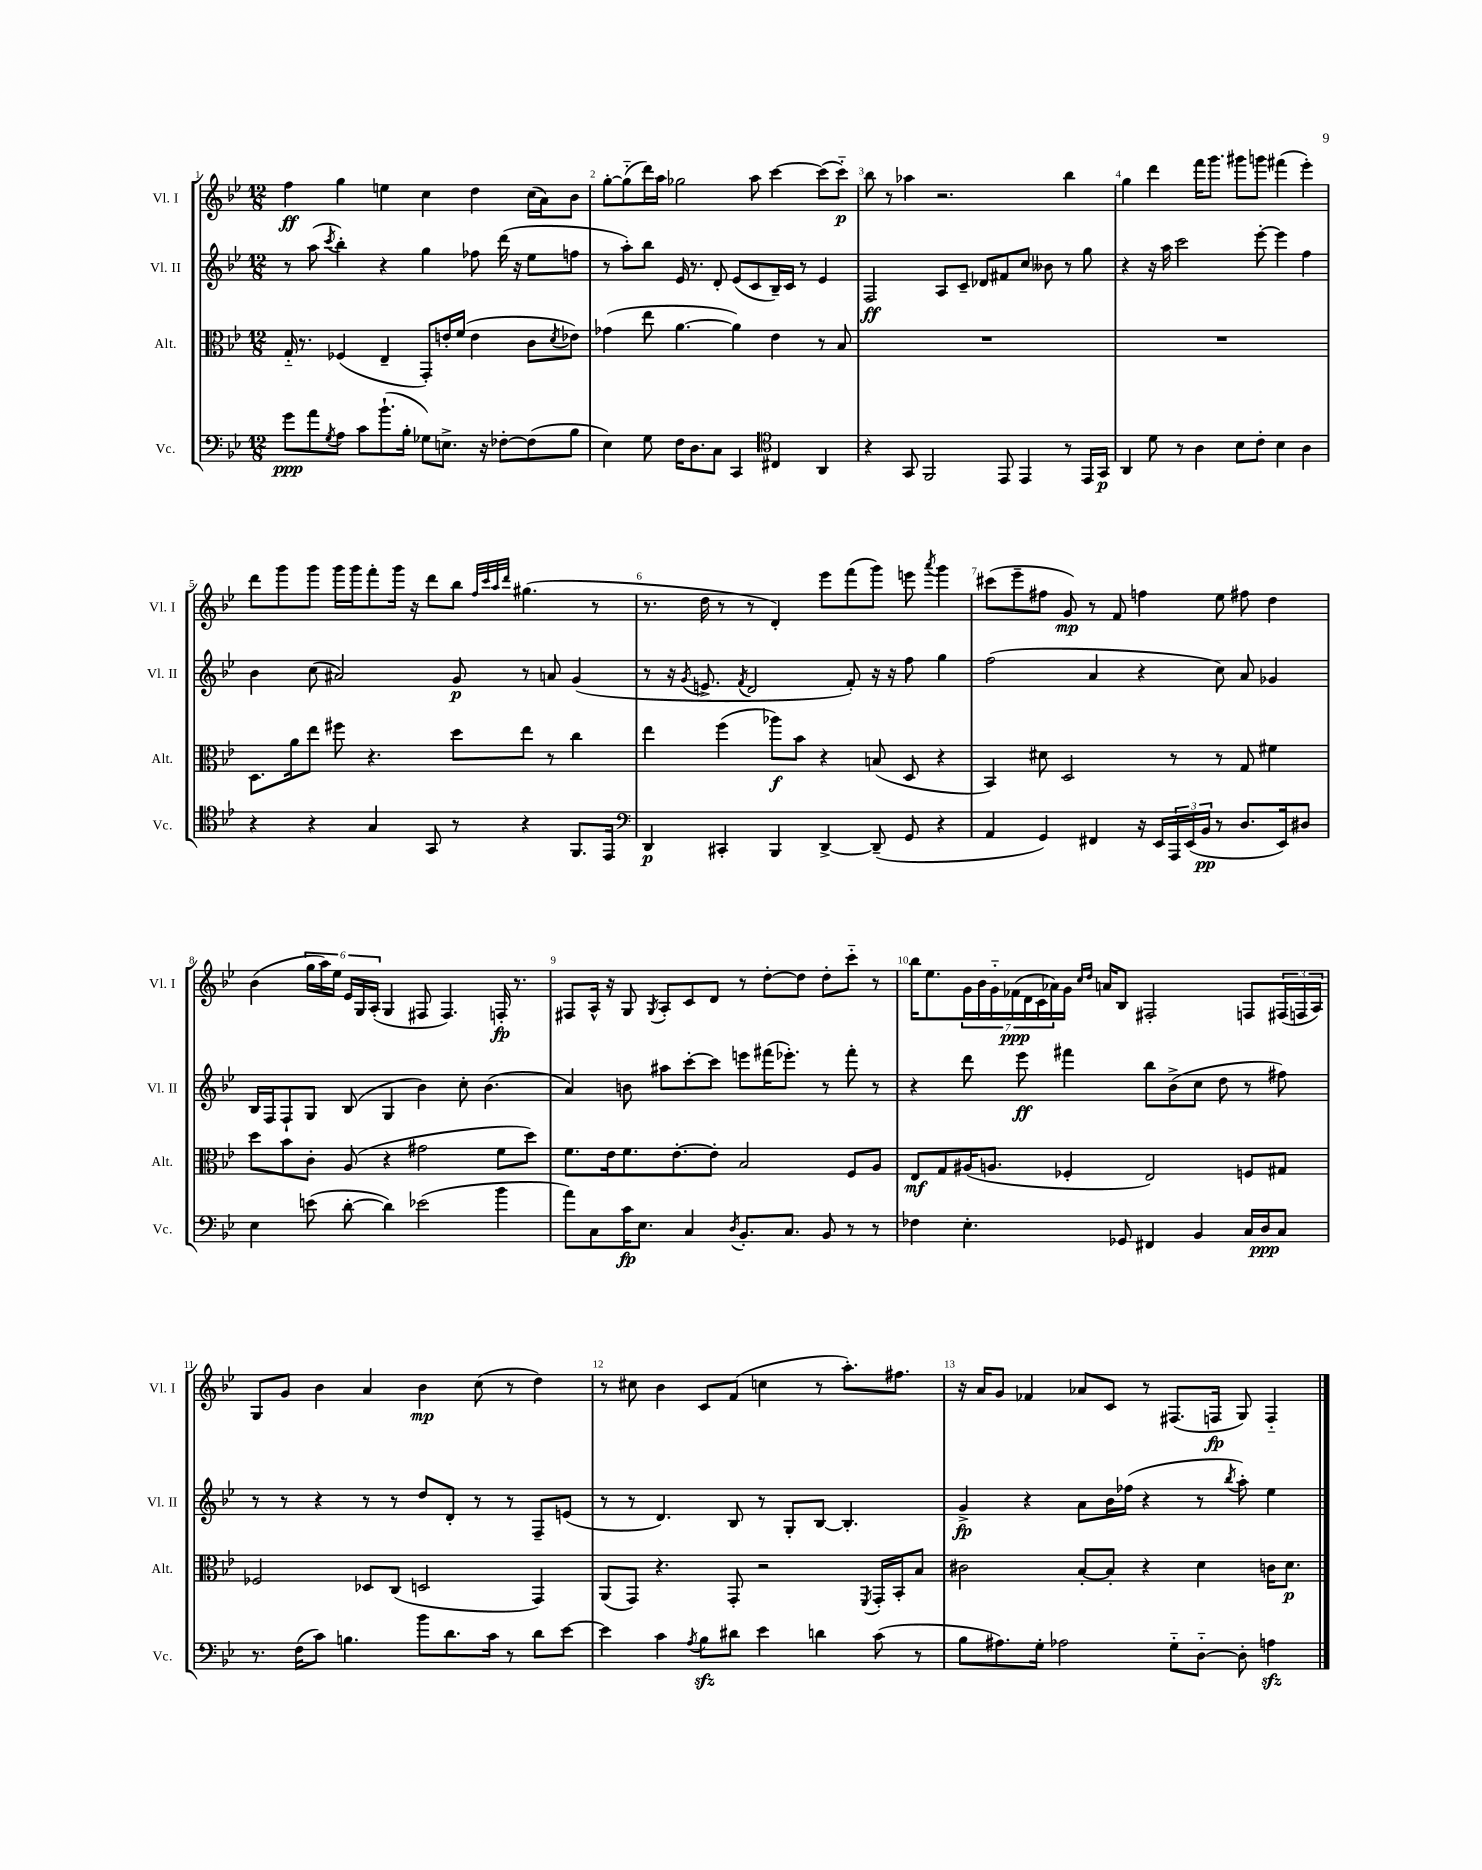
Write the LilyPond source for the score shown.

<<
\new StaffGroup <<
\new Staff = "s0" \with { instrumentName = "Vl. I" shortInstrumentName = "Vl. I" } {
    \clef treble \key bes \major \numericTimeSignature \time 12/8
    f''4\ff g''4 e''4 c''4 d''4 c''16( a'16) bes'8 |
    g''8~-. g''8-_( d'''16) a''16 ges''2 a''8 c'''4~ c'''8( c'''8-_\p) |
    bes''8 r8 aes''4 r2. bes''4 |
    g''4 d'''4 f'''16 g'''8. gis'''8 g'''8 fis'''4( ees'''4-.) |
    d'''8 g'''8 g'''8 g'''16 g'''16 f'''8-. g'''16 r16 d'''8 bes''8 \grace { f''32 c'''32 a''32 d'''32 } gis''4.( r8 |
    r8. d''16 r8 r8 d'4-.) ees'''8 f'''8( g'''8) e'''8 \acciaccatura { a'''8 } g'''4 |
    cis'''8( ees'''8-- fis''8 g'8\mp) r8 f'8 f''4 ees''8 fis''8 d''4 |
    bes'4( \tuplet 6/4 { g''16 a''16) ees''16 ees'16 g16 a16-.( } g4 fis8 fis4.) f16-.\fp r8. |
    fis8 a16-^ r16 g8 \acciaccatura { g8 } a8-. c'8 d'8 r8 d''8~-. d''8 d''8-. c'''8-_ r8 |
    bes''16 ees''8. \tuplet 7/4 { g'16 bes'16 g'16-_ fes'16\ppp( d'16 c'16 aes'16) } g'16 \grace { c''16 d''16 } a'16 bes8 fis2-. f8 \tuplet 3/2 { fis16( f16 a16) } |
    g8 g'8 bes'4 a'4 bes'4\mp c''8( r8 d''4) |
    r8 cis''8 bes'4 c'8 f'8( c''4 r8 a''8.-.) fis''8. |
    r16 a'16 g'8 fes'4 aes'8 c'8 r8 fis8.( f16\fp g8) f4-_ \bar "|." |
}
\new Staff = "s1" \with { instrumentName = "Vl. II" shortInstrumentName = "Vl. II" } {
    \clef treble \key bes \major \numericTimeSignature \time 12/8
    r8 a''8( \acciaccatura { c'''8 } bes''4-.) r4 g''4 fes''8 d'''16( r16 ees''8 f''8 |
    r8 a''8-.) bes''8 ees'16 r8. d'8-. ees'8( c'8 bes16--) c'16 r8 ees'4 |
    f2\ff a8 c'8-- des'8 fis'8 c''8 beses'8 r8 g''8 |
    r4 r16 a''16 c'''2 ees'''8~-. ees'''4 f''4 |
    bes'4 c''8( ais'2) g'8\p r8 a'8 g'4( |
    r8 r16 \acciaccatura { g'8 } e'8.-> \acciaccatura { f'8 } d'2 f'8-.) r16 r16 f''8 g''4 |
    f''2( a'4 r4 c''8) a'8 ges'4 |
    bes16 f16 f8-! g8 bes8( g4 bes'4) c''8-. bes'4.( |
    a'4) b'8 ais''8 c'''8~-. c'''8 e'''8 fis'''16( ees'''8.-.) r8 fis'''8-. r8 |
    r4 d'''8 ees'''8\ff fis'''4 bes''8 bes'8->( c''8 d''8 r8 fis''8) |
    r8 r8 r4 r8 r8 d''8 d'8-. r8 r8 f8-- e'8( |
    r8 r8 d'4.) bes8 r8 g8-. bes8~ bes4.-. |
    g'4->\fp r4 a'8 bes'16 fes''16( r4 r8 \acciaccatura { bes''8 } a''8-.) ees''4 \bar "|." |
}
\new Staff = "s2" \with { instrumentName = "Alt." shortInstrumentName = "Alt." } {
    \clef alto \key bes \major \numericTimeSignature \time 12/8
    g16-_ r8. fes4( ees4-- g,8-.) e'16-. f'16( e'4 c'8 \acciaccatura { d'8 } ees'8) |
    ges'4( ees''8 a'4.~ a'4) ees'4 r8 bes8 |
    R1. |
    R1. |
    d8. a'16 ees''8 fis''8 r4. d''8 ees''8 r8 c''4 |
    ees''4 f''4( aes''8\f) bes'8 r4 b8( d8 r4 |
    bes,4) dis'8 d2 r8 r8 g8 fis'4 |
    d''8 bes'8 c'8-. a8( r4 gis'2 f'8 d''8) |
    f'8. ees'16 f'8. ees'8.~-. ees'8-. bes2 f8 a8 |
    ees8\mf g8 ais16( a8. fes4-. ees2) f8 gis8 |
    fes2 des8 c8( d2 g,4) |
    a,8( g,8) r4. g,8-. r2 \acciaccatura { f,8 } g,16-. bes,16-. bes8 |
    cis'2 bes8~-. bes8-. r4 d'4 c'16 d'8.\p \bar "|." |
}
\new Staff = "s3" \with { instrumentName = "Vc." shortInstrumentName = "Vc." } {
    \clef bass \key bes \major \numericTimeSignature \time 12/8
    g'8\ppp a'8 \acciaccatura { g8 } a8 c'8 bes'8.-!( bes16-. ges8) e8.-> r16 fes8~-. fes8( bes8 |
    ees4) g8 f16 d8. c8 c,4 \clef tenor cis4 a,4 |
    r4 g,8 f,2 ees,8 ees,4 r8 ees,16 g,16\p |
    a,4 d'8 r8 a4 bes8 c'8-. bes4 a4 |
    r4 r4 g4 g,8 r8 r4 f,8. ees,16 |
    \clef bass d,4\p cis,4-. bes,,4 d,4~-> d,8--( g,8 r4 |
    a,4 g,4) fis,4 r16 ees,16 \tuplet 3/2 { a,,16 ees,16( bes,16\pp } r8 d8. ees,16) dis8 |
    ees4 e'8( d'8~-. d'4) ees'2( bes'4 |
    a'8) c8 c'16\fp ees8. c4 \acciaccatura { d8 } bes,8.-. c8. bes,8 r8 r8 |
    fes4 ees4.-. ges,8 fis,4 bes,4 c16 d16\ppp c8 |
    r8. f16( c'8) b4. bes'8 d'8. c'16 r8 d'8 ees'8~ |
    ees'4 c'4 \acciaccatura { a8 } bes8\sfz dis'8 ees'4 d'4 c'8( r8 |
    bes8 ais8.) g16-. aes2 g8-_ d8~-_ d8-. a4\sfz \bar "|." |
}
>>
>>
\layout { \context { \Score \override BarNumber.break-visibility = ##(#f #t #t) barNumberVisibility = #all-bar-numbers-visible } }
